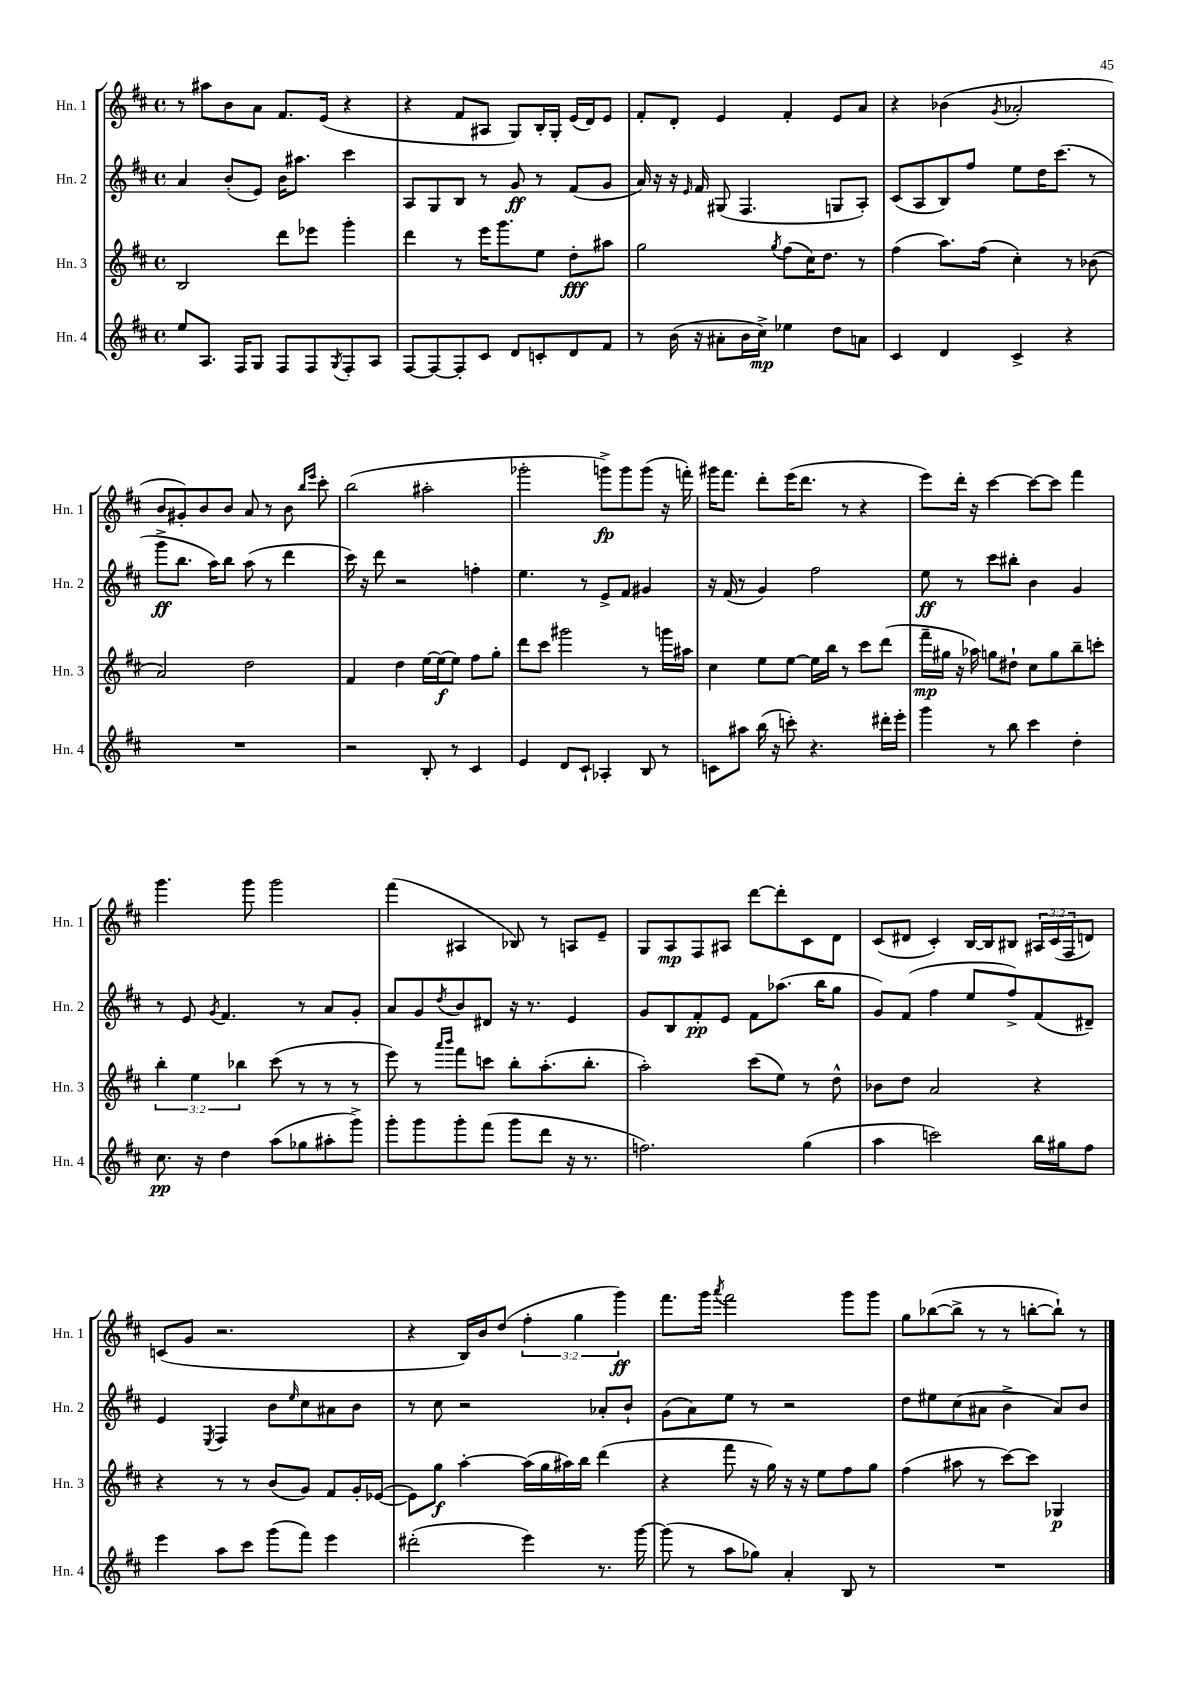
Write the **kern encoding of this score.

**kern	**kern	**kern	**kern
*staff4	*staff3	*staff2	*staff1
*clefG2	*clefG2	*clefG2	*clefG2
*k[f#c#]	*k[f#c#]	*k[f#c#]	*k[f#c#]
*M4/4	*M4/4	*M4/4	*M4/4
*met(c)	*met(c)	*met(c)	*met(c)
8ee	2B	4a	8r
8.A	.	.	8aa#
.	.	(8b'	8b
16F#	.	.	.
8G	.	8e)	8a
8F#	8ddd	16b	8.f#
.	.	8.aa#	.
8F#	8eee-	.	.
.	.	.	(16e
8qG	.	.	.
8F#'	4ggg'	4ccc#	4r
8A	.	.	.
=	=	=	=
[8F#	4ddd	8A	4r
8F#_	.	8G	.
8F#']	8r	8B	8f#
8c#	16eee	8r	8A#
.	8.ggg	.	.
8d	.	8g	8G)
8c'	8ee	8r	16B'
.	.	.	16G'
8d	8dd'	(8f#	(16e
.	.	.	16d)
8f#	8aa#	8g	8e
=	=	=	=
8r	2gg	16a)	8f#'
.	.	16r	.
(16b	.	16r	8d'
.	.	16qqe	.
16r	.	16f#	.
8a#'	.	(8G#	4e
16b	.	4.F#	.
16cc#^)	.	.	.
.	8qgg	.	.
4ee-	(8ff#	.	4f#'
.	16cc#)	.	.
.	8.dd	.	.
8dd	.	8G	8e
8a	8r	8A')	8a
=	=	=	=
4c#	(4ff#	(8c#	4r
.	.	8A	.
4d	8.aa)	8B)	(4b-
.	.	8ff#	.
.	(16ff#	.	.
.	.	.	8qg
4c#^	4cc#')	8ee	2a-'
.	.	16dd	.
.	.	(8.ccc#	.
4r	8r	.	.
.	(8b-	8r	.
=	=	=	=
1r	2a)	8ggg^	8b
.	.	8.bb	8g#')
.	.	.	8b
.	.	16aa)	.
.	.	8bb	8b
.	2dd	(8aa	8a
.	.	8r	8r
.	.	4ddd	8b
.	.	.	16qqbb
.	.	.	16qqeee
.	.	.	8ccc#'
=	=	=	=
2r	4f#	16ccc#)	(2bb
.	.	16r	.
.	.	8ddd	.
.	4dd	2r	.
8B'	[16ee	.	2aa#'
.	(16ee]	.	.
8r	8ee)	.	.
4c#	8ff#	4ff'	.
.	8gg'	.	.
=	=	=	=
4e	8ddd	4.ee	2ggg-'
.	8ccc#	.	.
8d	2ggg#	.	.
8c#`	.	8r	.
4A-'	.	8e^	8ggg^)
.	.	8f#	8ggg
8B	8r	4g#	(8ggg
8r	16ggg	.	16r
.	16aa#	.	16fff')
=	=	=	=
8c	4cc#	16r	16ggg#
.	.	(16f#	8.fff#
8aa#	.	8r	.
(16bb	8ee	4g)	8ddd'
16r	.	.	.
8ccc')	[8ee	.	(16eee
.	.	.	8.ddd
4.r	16ee]	2ff#	.
.	16bb	.	.
.	8r	.	8r
.	8ccc#	.	4r
16ddd#'	(8ddd	.	.
16eee'	.	.	.
=	=	=	=
4ggg	16fff#~	8ee	8eee)
.	16gg#	.	.
.	16r	8r	16ddd'
.	16aa-)	.	16r
8r	8gg	8ccc#	[4ccc#
8bb	8dd#`	8bb#'	.
4ccc#	8cc#	4b	8ccc#_
.	8gg	.	8ccc#]
4dd'	8bb~	4g	4fff#
.	8ccc'	.	.
=	=	=	=
8.cc#	6bb'	8r	4.ggg
.	.	8e	.
.	6ee	.	.
16r	.	.	.
.	.	8qg	.
4dd	.	4.f#	.
.	6bb-	.	.
.	.	.	8ggg
(8aa	(8ccc#	.	2ggg
8gg-	8r	8r	.
8aa#'	8r	8a	.
8ggg^)	8r	8g'	.
=	=	=	=
8ggg'	8eee)	8a	(4fff#
8ggg	8r	8g	.
.	16qqaaa	.	.
.	16qqbbb	8qdd	.
8ggg'	8fff#	8b	4A#
(8fff#	8ccc	8d#	.
8ggg	8bb'	16r	8B-)
.	.	8.r	.
8ddd	(8.aa'	.	8r
16r	.	4e	8A
8.r	8.bb'	.	.
.	.	.	8e~
=	=	=	=
2.ff)	2aa')	8g	8G
.	.	8B	8A
.	.	8f#'	8F#
.	.	8e	8A#
.	(8ccc#	8f#	[8ddd
.	8ee)	(8.aa-	8ddd']
(4gg	8r	.	8c#
.	.	16bb	.
.	8dd^^	8gg	8d
=	=	=	=
4aa	8b-	8g)	(8c#
.	8dd	(8f#	8d#
2ccc)	2a	4ff#	4c#')
.	.	8ee	[16B
.	.	.	16B]
.	.	8ff#^)	8B#
16bb	4r	(8f#	24A#
.	.	.	(24c#
16gg#	.	.	.
.	.	.	24F#
8ff#	.	8d#~)	8d)
=	=	=	=
4eee	4r	4e	(8c
.	.	.	8g
.	.	8qE	.
8aa	8r	4F#	2.r
8ccc#	8r	.	.
(8ggg	(8b	8b	.
.	.	16qqee	.
8fff#)	8g)	8cc#	.
4eee	8f#	8a#	.
.	16g'	8b	.
.	([16e-	.	.
=	=	=	=
(2ddd#'	8e-])	8r	4r
.	8gg	8cc#	.
.	[4aa'	2r	16B)
.	.	.	16b
.	.	.	(8dd
4eee)	(16aa]	.	6ff#'
.	16gg	.	.
.	16aa#)	.	.
.	.	.	6gg
.	16bb	.	.
8.r	(4ddd	8a-'	.
.	.	.	6ggg)
.	.	8b`	.
[16ggg	.	.	.
=	=	=	=
(8ggg]	4r	(8g	8.fff#
8r	.	8a)	.
.	.	.	16ggg
.	.	.	8qaaa
8aa	8fff#	8ee	2fff#
8gg-)	16r	8r	.
.	16gg)	.	.
4a'	16r	2r	.
.	16r	.	.
.	8ee	.	.
8B	8ff#	.	8ggg
8r	8gg	.	8ggg
=	=	=	=
1r	(4ff#	8dd	8gg
.	.	8ee#	([8bb-
.	8aa#	(8cc#	8bb-^]
.	8r	8a#	8r
.	[8ccc#)	4b^	8r
.	8ccc#]	.	[8bb'
.	4G-	8a#)	8bb`])
.	.	8b	8r
==	==	==	==
*-	*-	*-	*-
